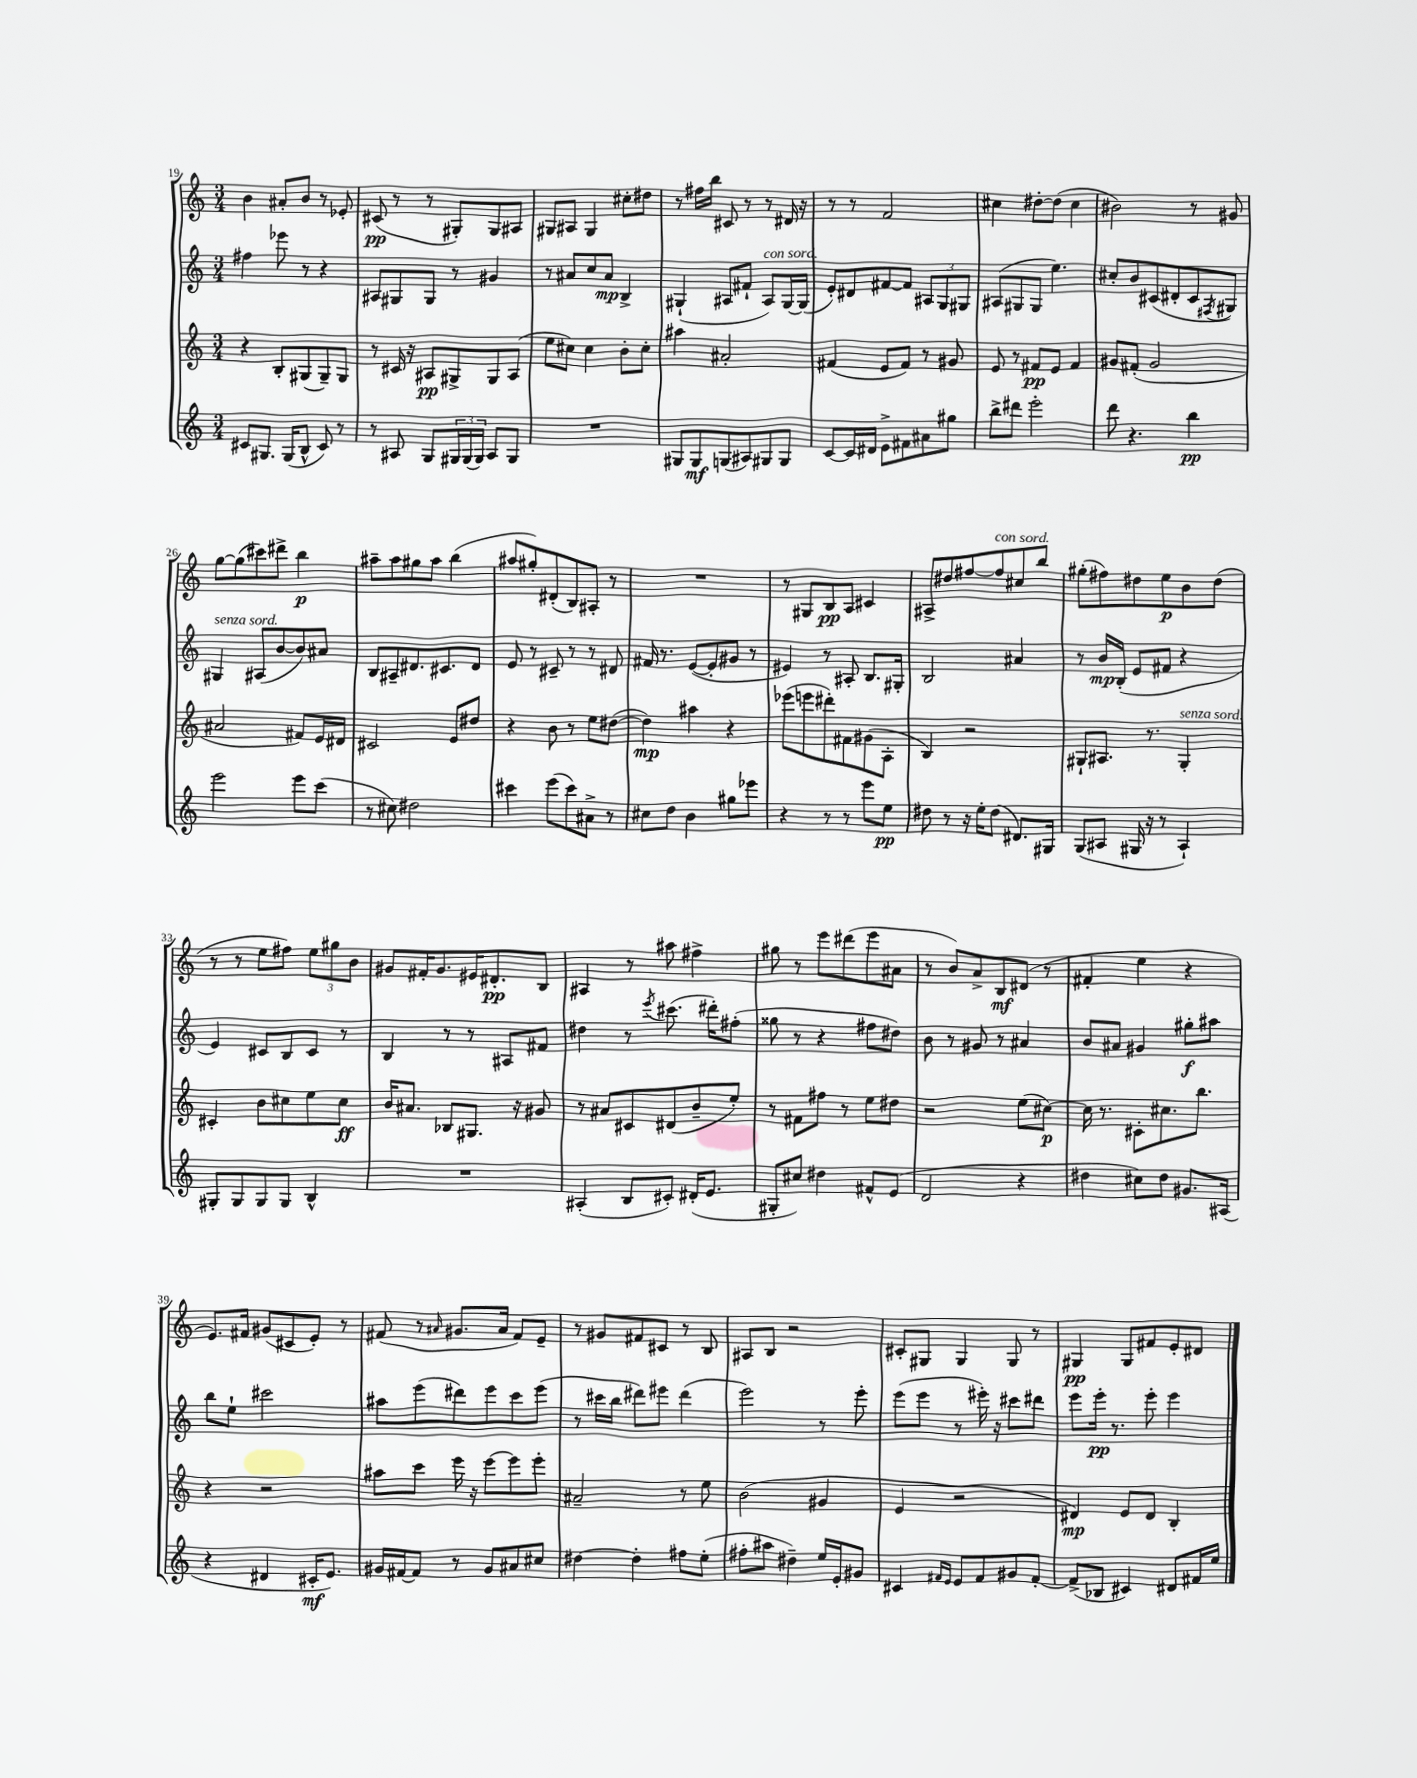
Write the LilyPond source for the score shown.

<<
\new StaffGroup <<
\new Staff = "s0" {
    \clef treble \key c \major \numericTimeSignature \time 3/4
    b'4 ais'8-. b'8 r8 ees'8-. |
    cis'8\pp( r8 r8 gis8-.) gis8 ais8 |
    gis8 ais8 gis4 cis''8-. dis''8 |
    r8 fis''16 b''16 cis'8 r8 r8 dis'16 r16 |
    r8 r8 f'2 |
    cis''4 dis''8~-. dis''8( cis''4 |
    bis'2) r8 gis'8 |
    g''8~ g''8( cis'''8) dis'''8-> b''4\p |
    ais''8-- ais''8 gis''8 ais''8 b''4( |
    ais''8 gis''8-.) dis'8-.( b8) ais8-. r8 |
    R2. |
    r8 gis8 b8\pp a8 cis'4 |
    ais8-> dis''8 fis''8~ fis''8^\markup { \italic "con sord." } cis''8 b''8 |
    gis''8-.( fis''8) dis''8 e''8\p b'8 dis''8( |
    r8 r8 e''8 fis''8) \tuplet 3/2 { e''8 gis''8 b'8 } |
    gis'8 fis'16-. gis'8. eis'16 dis'8.-.\pp b8 |
    ais4 r8 ais''8 fis''4-> |
    gis''8 r8 e'''8 dis'''8( e'''8 ais'8 |
    r8 b'8) a'8-> b8\mf dis'8( r8 |
    fis'4-. e''4 r4 |
    e'8.) fis'16 gis'8( cis'8 e'8-.) r8 |
    fis'8( r8 \grace { ais'16 } gis'8. ais'16 fis'8) e'8-- |
    r8 gis'8 fis'8 cis'8 r8 b8 |
    ais8 b8 r2 |
    cis'8-. gis8 gis4 gis8 r8 |
    gis4\pp gis8 fis'8 e'8-. dis'8 \bar "|." |
}
\new Staff = "s1" {
    \clef treble \key c \major \numericTimeSignature \time 3/4
    fis''4 ees'''8 r8 r4 |
    ais8 gis8 gis8 r8 gis'4 |
    r8 ais'8 c''8 ais'8\mp b4-> |
    gis4-!( ais8 fis'8-! ais8^\markup { \italic "con sord." }) gis16~ gis16( |
    e'8-.) dis'8 fis'8~ fis'8 \tuplet 3/2 { ais8 g8 gis8 } |
    ais8( gis8 gis8 e''4.) |
    cis''8-. b'8 cis'8( dis'8-. cis'8 \acciaccatura { fis8 } gis8) |
    gis4^\markup { \italic "senza sord." } ais8( b'8~ b'8) ais'8 |
    b8 ais8-- dis'8. cis'8. dis'8 |
    e'8 r8 cis'8-- r8 r8 dis'8 |
    fis'16 r8. e'8~( e'8-. gis'8 r8 |
    eis'4) r8 ais8-. b8. gis16-. |
    b2 ais'4 |
    r8 b'16\mp b16-.( e'8 fis'8 r4 |
    e'4) cis'8 b8 cis'8 r8 |
    b4 r8 r8 ais8 fis'8 |
    dis''4 r8 \acciaccatura { e'''8 } cis'''8.( dis'''16-.) fis''8-.( |
    gisis''8 r8 r4 fis''8 dis''8) |
    b'8 r8 gis'8 r8 ais'4 |
    b'8 ais'8 gis'4 gis''8-.\f ais''8 |
    b''8 e''8-! cis'''2 |
    ais''8 e'''8( dis'''8) e'''8 c'''8 e'''8( |
    r8 cis'''16 b''16 dis'''8) eis'''8 dis'''4( |
    e'''2) r8 e'''8-. |
    e'''8( e'''8 r8 eis'''16-.) r16 cis'''8 dis'''8 |
    e'''8 e'''16-.\pp r8. e'''8-. e'''4 \bar "|." |
}
\new Staff = "s2" {
    \clef treble \key c \major \numericTimeSignature \time 3/4
    r4 b8-. gis8( gis8--) gis8 |
    r8 cis'16 r16 ais8\pp gis8-> gis8 ais8( |
    e''8 cis''8) cis''4 b'8-. cis''8-. |
    ais''4 ais'2-. |
    fis'4( e'8 fis'8) r8 gis'8 |
    e'8 r8 fis'8\pp e'8 fis'4 |
    gis'8 fis'8-.( gis'2 |
    ais'2 fis'8) e'16 dis'16 |
    cis'2 e'8 dis''8 |
    r4 b'8 r8 e''8 dis''8~( |
    dis''4\mp) ais''4 r4 |
    ees'''8( e'''8 dis'''8-.) fis'8 gis'8( a8-. |
    b4) r2 |
    gis8-! ais8. r8. gis4-.^\markup { \italic "senza sord." } |
    cis'4-. b'8 cis''8 e''8 cis''8\ff |
    b'16 ais'8. bes8 gis8. r16 gis'8 |
    r8 ais'8 cis'8 dis'8( b'8-- e''8-.) |
    r8 fis'8 fis''8 r8 e''8 dis''8 |
    r2 e''8( cis''8~\p) |
    cis''16 r8. cis'8-. cis''8. b''8. |
    r4 r2 |
    ais''8 c'''8 e'''16 r16 e'''8~ e'''8 e'''8-. |
    ais'2-- r8 e''8 |
    b'2( gis'4 |
    e'4 r2 |
    dis'4\mp) e'8 dis'8 b4-. \bar "|." |
}
\new Staff = "s3" {
    \clef treble \key c \major \numericTimeSignature \time 3/4
    cis'8 gis8. gis16( b8-^ cis'8) r8 |
    r8 ais8 g8 \tuplet 3/2 { gis16 gis16( gis16) } ais8 gis8 |
    R2. |
    gis8 gis8\mf g8( ais8) gis8 gis8 |
    c'8~ c'16 dis'16 e'8-> fis'8 ais'8 gis''8 |
    b''8-> dis'''8 e'''2-. |
    d'''8 r4. b''4\pp |
    e'''2 e'''8 c'''8( |
    r8 cis''8) dis''2 |
    cis'''4 e'''8( cis'''8) ais'8-> r8 |
    cis''8 d''8 b'4 gis''8 ees'''8 |
    r4 r8 r8 e'''8 e''8\pp |
    dis''8 r8 r16 e''16-. dis''8( dis'8.) gis16 |
    g8( ais8 gis16 r16 r8 ais4-!) |
    gis8-. gis8 gis8 gis8 b4-^ |
    R2. |
    ais4-.( b8 cis'8-.) dis'16-.( e'8. |
    gis8-. cis''8) dis''4 fis'8-^ e'8( |
    d'2 r4 |
    dis''4 cis''8) dis''8 gis'8. ais16( |
    r4 dis'4 cis'16-.\mf e'8.) |
    gis'16 fis'16~ fis'8 r8 gis'8 ais'8 cis''8 |
    dis''4~ dis''4-. fis''8 e''8-.( |
    fis''8-. ais''8 dis''4--) e''16 e'16-. gis'8 |
    cis'4 \grace { fis'16 e'16 } e'8 fis'8 gis'8 fis'8~-. |
    fis'8->( bes8 cis'4) dis'8 fis'16 e''16 \bar "|." |
}
>>
>>
\layout { \context { \Score currentBarNumber = #19 } }
